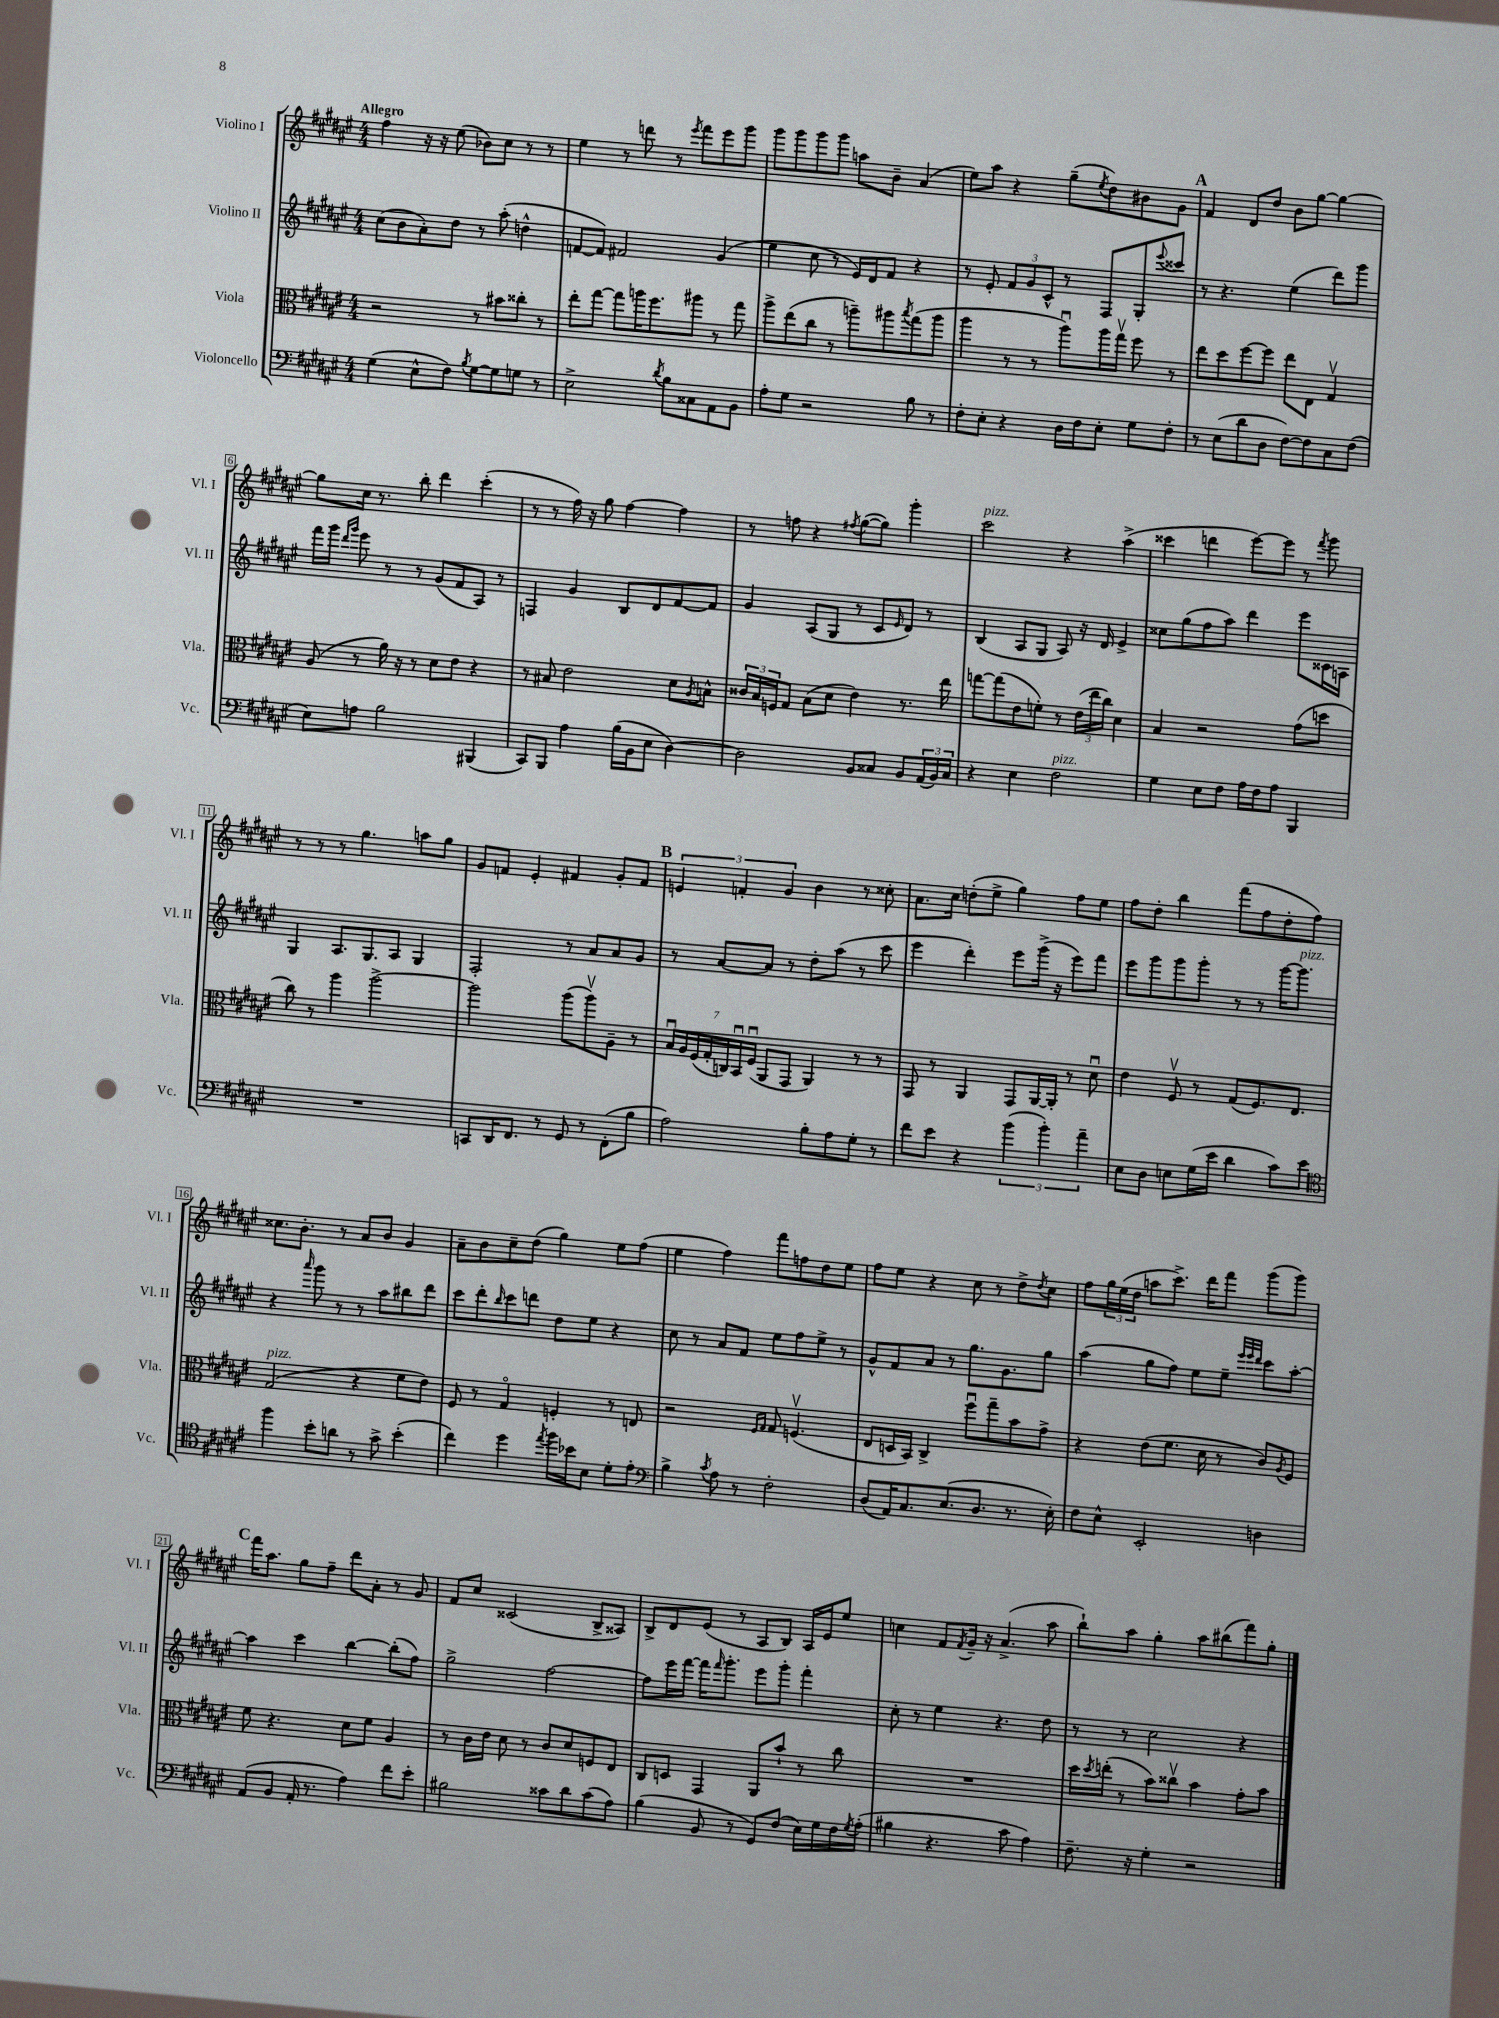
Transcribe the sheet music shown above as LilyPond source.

<<
\new StaffGroup <<
\new Staff = "s0" \with { instrumentName = "Violino I" shortInstrumentName = "Vl. I" } {
    \clef treble \key fis \major \numericTimeSignature \time 4/4 \tempo "Allegro"
    fis''4 r16 r16 eis''8( bes'8) cis''8 r8 r8 |
    eis''4 r8 d'''8 r8 \acciaccatura { eis'''8 } fis'''8 eis'''8 gis'''8 |
    gis'''8 gis'''8 gis'''8 gis'''8 a''8 b'8-- ais'4( |
    eis''8) ais''8 r4 gis''8--( \acciaccatura { eis''8 } dis''8) bis'8 gis'8 |
    \mark \markup { \bold "A" } fis'4 dis'8 dis''8 b'8 gis''8~ gis''4~ |
    gis''8 cis''16 r8. b''8-. dis'''4 cis'''4-.( |
    r8 r8 fis''16) r16 gis''8 fis''4~ fis''4 |
    r8 f''8 r4 \acciaccatura { fis''8 } gis''8~( gis''8) gis'''4-. |
    cis'''2^\markup { \italic "pizz." } r4 ais''4->( |
    cisis'''4 d'''4 eis'''8~) eis'''8 r8 \acciaccatura { fis'''8 } gis'''8 |
    r8 r8 r8 gis''4. a''8 gis''8 |
    gis'8 f'8 eis'4-. fis'4 gis'8-. fis'8 |
    \mark \markup { \bold "B" } \tuplet 3/2 { e'4 f'4-. gis'4 } b'4 r8 cisis''8-. |
    ais'8. cis''16 d''8-.( eis''8-> gis''4) fis''8 eis''8 |
    fis''8 dis''8-. b''4 fis'''8( fis''8 dis''8-. fis''8) |
    cisis''8. b'8.-. r8 ais'8 b'8 gis'4 |
    ais'8-- b'8 cis''8-- dis''8( gis''4) eis''8 fis''8( |
    eis''4 fis''4) fis'''8 f''8 dis''8 eis''8 |
    fis''8 eis''8 r4 cis''8 r8 dis''8-> \acciaccatura { dis''8 } cis''8 |
    fis''8 \tuplet 3/2 { gis''16 eis''16( dis''16 } a''8 cis'''8.->) dis'''16 fis'''8 gis'''8( gis'''8) |
    \mark \markup { \bold "C" } fis'''16 ais''8. gis''8 fis''8-- dis'''8 ais'8-. r8 gis'8 |
    fis'8 cis''8 cisis'2( b8-> aisis8) |
    b8-> dis'8 eis'8( r8 ais8 b8) ais16 eis'16 eis''8 |
    c''4 fis'8 \acciaccatura { fis'8 } gis'16-- r16 ais'4.->( ais''8 |
    b''8-!) ais''8 gis''4-. ais''8 bis''8( fis'''8) gis''8-. \bar "|." |
}
\new Staff = "s1" \with { instrumentName = "Violino II" shortInstrumentName = "Vl. II" } {
    \clef treble \key fis \major \numericTimeSignature \time 4/4
    cis''8( b'8 ais'8-.) dis''8 r8 ais''8-.( d''4-^ |
    f'8~ f'8) fis'2 gis'4( |
    eis''4 cis''8 r8 eis'16) dis'16 fis'8 r4 |
    r8 eis'8-. \tuplet 3/2 { fis'8 gis'8 cis'8-^ } r8 fis8 gis8-. \appoggiatura { eis'''8 } cisis'''8 |
    \mark \markup { \bold "A" } r8 r4. eis''4( dis'''8) gis'''8 |
    fis'''16 gis'''16 \grace { dis'''16 gis'''16 } eis'''8 r8 r8 gis'8( fis'8 ais8) r8 |
    f4 gis'4 b8 dis'8 fis'8~ fis'8 |
    gis'4 ais8( gis8 r8 cis'8 \grace { eis'16 } dis'8) r8 |
    b4( ais8 gis8 ais8) r16 dis'16 eis'4-> |
    cisis''8 gis''8( fis''8 ais''8) dis'''4 eis'''8 cisis'16 a16 |
    gis4 ais8. gis8. ais8 gis4 |
    fis2-. r8 ais'8 ais'8 gis'8 |
    \mark \markup { \bold "B" } r8 ais'8~ ais'8 r8 dis''8-. ais''8( r8 cis'''8 |
    eis'''4 dis'''4-.) eis'''8 gis'''16->( r16 eis'''8) fis'''8 |
    eis'''8 gis'''8 gis'''8 gis'''8-. r8 r8 gis'''16~ gis'''8.^\markup { \italic "pizz." } |
    r4 \grace { ais'''16 } gis'''8 r8 r8 ais''8 bis''8 dis'''8 |
    cis'''8 dis'''8-. \grace { b''16 } cis'''8 d'''8 dis''8 eis''8 r4 |
    cis''8 r8 ais'8 fis'8 eis''8 fis''8 eis''8-> r8 |
    gis'8-^ fis'8 ais'8 r8 gis''8. gis'8. gis''8 |
    ais''4( gis''8 fis''8) eis''8 eis''8-- \grace { eis'''32 eis'''32 dis'''32 } cis'''8 ais''8~-. |
    \mark \markup { \bold "C" } ais''4 cis'''4 b''4~ b''8-.( fis''8) |
    gis''2-> fis''2~ |
    fis''8 eis'''16 fis'''16~ fis'''16 \grace { fis'''16 } gis'''8.-. eis'''8 gis'''8-. fis'''4-. |
    cis''8-. r8 eis''4 r4. dis''8 |
    r8 r8 cis''2 r4 \bar "|." |
}
\new Staff = "s2" \with { instrumentName = "Viola" shortInstrumentName = "Vla." } {
    \clef alto \key fis \major \numericTimeSignature \time 4/4
    r2 r8 bis'8 cisis''8-. r8 |
    eis''8-. gis''8~ gis''8 a''16 fis''8. ais''8 r8 gis''8 |
    ais''8-> eis''8( cis''8 r8 a''8--) ais''8 \acciaccatura { b''8 } gis''8( ais''8 |
    ais''4 r8 r8 ais''8\downbow) ais''16 gis''16\upbow fis''8 r8 |
    \mark \markup { \bold "A" } eis''8 dis''8 fis''8~ fis''8 eis''8 eis8 gis4\upbow |
    ais8( r8 ais'16) r16 r8 dis'8 eis'8 r4 |
    r8 bis8 eis'2 dis'8 \acciaccatura { ais8 } b8-^ |
    \tuplet 3/2 { cisis'16 b16 f16 } gis8 b8( dis'8 eis'4) r8. eis''16 |
    g''8~ g''8( eis'8 f'8-.) r8 \tuplet 3/2 { eis'16( eis''16 cis''16) } dis'4 |
    b4 r2 gis'8( d''8 |
    cis''8) r8 ais''4 ais''2~-> |
    ais''2 ais''8( ais''8\upbow) ais8-- r8 |
    \mark \markup { \bold "B" } \tuplet 7/4 { b16\downbow ais16 fis16( gis16-. c16) b,16\downbow fis16\downbow( } ais,8 gis,8 ais,4) r8 r8 |
    gis,8 r8 ais,4 gis,8 ais,16~ ais,16-. r8 dis'8\downbow |
    eis'4 fis8\upbow r8 gis8( fis8.) eis8. |
    gis2^\markup { \italic "pizz." }( r4 fis'8 eis'8) |
    fis8 r8 gis4\flageolet f4-. r8 e8 |
    r2 \grace { fis16 gis16 } gis8 f4.\upbow( |
    eis8 d16 b,16) cis4-> fis''8\downbow gis''8-- b'8 gis'8-> |
    r4 eis'8( fis'8. dis'16 r8 cis'8) \acciaccatura { ais8 } fis8 |
    \mark \markup { \bold "C" } fis'8 r4. dis'8 fis'8 ais4 |
    r8 cis'16 eis'16 dis'8 r8 cis'8 dis'8 f8 eis8 |
    cis8 d8 gis,4 ais,8 b'8-! r8 cis''8 |
    R1 |
    dis''16 \acciaccatura { dis''8 } e''16-.( r8 b'8) cisis''8\upbow b'4 gis'8-. b'8 \bar "|." |
}
\new Staff = "s3" \with { instrumentName = "Violoncello" shortInstrumentName = "Vc." } {
    \clef bass \key fis \major \numericTimeSignature \time 4/4
    gis4( eis8-^ fis8) \acciaccatura { b8 } gis8~ gis8 g8 r8 |
    eis2-> \acciaccatura { dis'8 } b8 cisis8 ais,8 b,8 |
    ais8-. gis8 r2 b8 r8 |
    fis8-. eis8-. r4 dis16 fis16 eis8-. gis8 fis8-. |
    \mark \markup { \bold "A" } r8 eis8( dis'8 dis8 fis8~) fis8 cis8 fis8( |
    eis8) a8 b2 bis,,4( |
    cis,8) b,,8 ais4 b16( b,16 eis8 dis4~) |
    dis2 b,8 cisis8 b,8 \tuplet 3/2 { ais,16( b,16) cisis16 } |
    r4 eis4 fis2^\markup { \italic "pizz." } |
    gis4 eis8 fis8 ais16 fis16 ais8 b,,4 |
    R1 |
    c,8 dis,16 fis,8. r8 gis,8 r8 fis,8-.( b8 |
    \mark \markup { \bold "B" } ais2) b8-. ais8 gis8-. r8 |
    fis'8 eis'8 r4 \tuplet 3/2 { b'4( b'4-.) ais'4-- } |
    eis8 dis8 e8 gis16( eis'16 dis'4 cis'8) eis'8 |
    \clef tenor fis''4 b'8-. a'8 r8 gis'8-> b'4-.( |
    cis''4) dis''4 \acciaccatura { eis''8 } fis''16 bes'16 b8 dis'8-. eis'8-. |
    \clef bass b4-> \acciaccatura { cis'8 } ais8 r8 fis2-. |
    dis8( ais,16) cis8. eis8.( dis8. r8. eis16-.) |
    fis8 eis8-^ eis,2-. d4 |
    \mark \markup { \bold "C" } ais,8( b,8 ais,16-. r8. ais4) fis'8 eis'8-. |
    bis2 cisis'8 dis'8 cisis'8( ais8) |
    b4( b,8 r8 gis,8) fis8( eis16) gis16 fis16 \acciaccatura { gis8 } ais16-.( |
    bis4 r4. cis'8 ais4) |
    fis8.-- r16 gis4-. r2 \bar "|." |
}
>>
>>
\layout { \context { \Score \override BarNumber.stencil = #(make-stencil-boxer 0.1 0.3 ly:text-interface::print) } }
